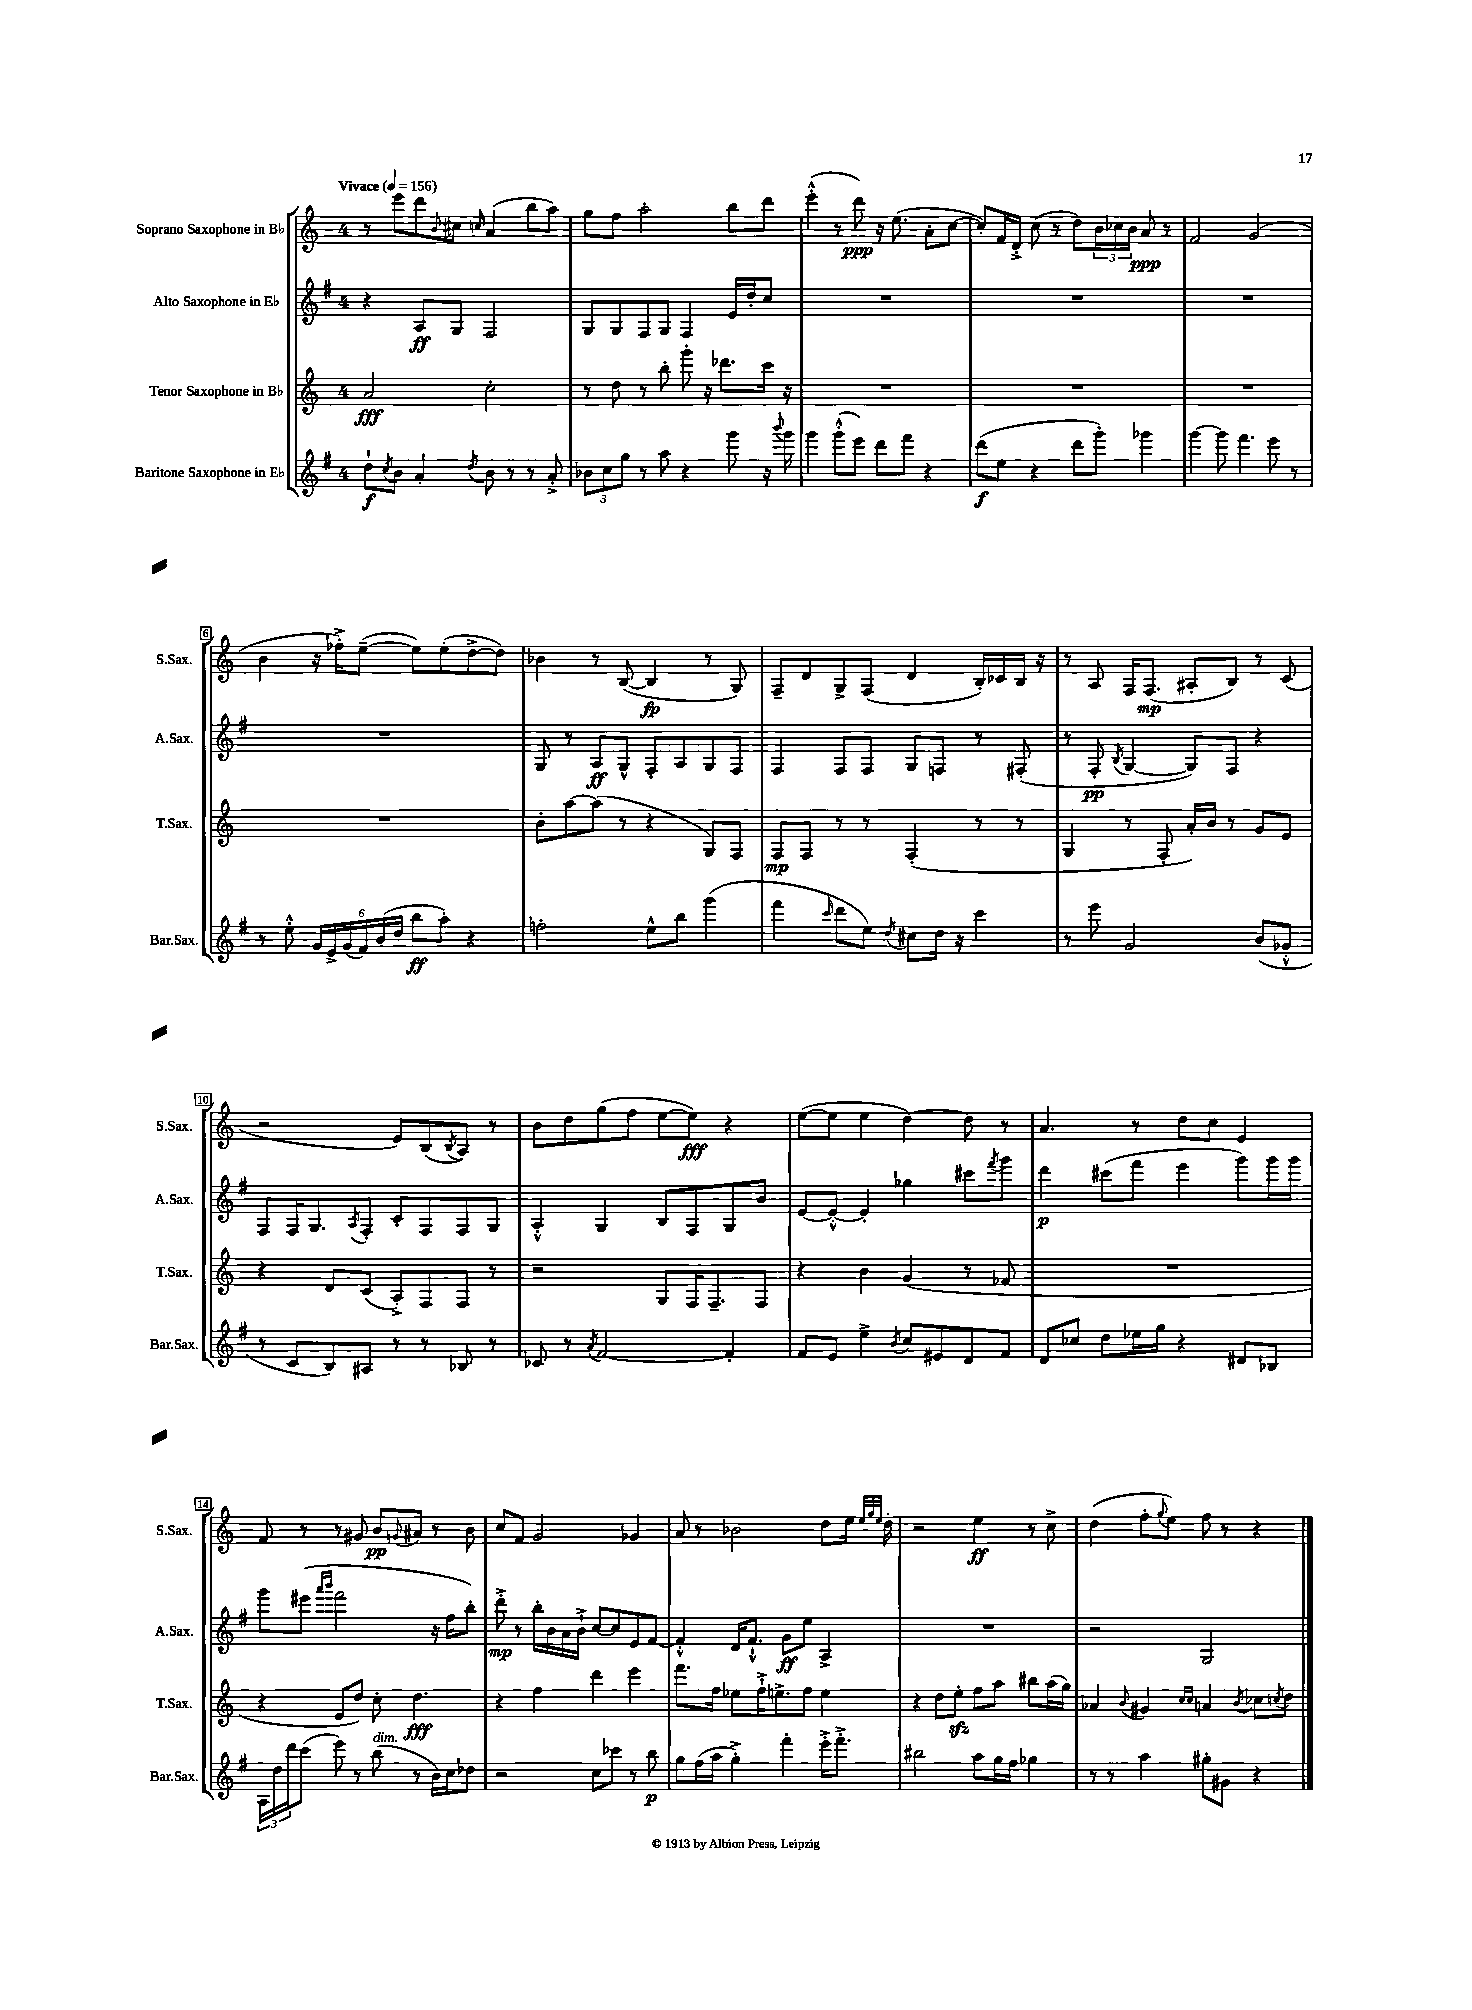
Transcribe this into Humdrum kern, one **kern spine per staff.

**kern	**kern	**kern	**kern
*staff4	*staff3	*staff2	*staff1
*clefG2	*clefG2	*clefG2	*clefG2
*k[f#]	*k[]	*k[f#]	*k[]
*M4/4	*M4/4	*M4/4	*M4/4
*MM156	*MM156	*MM156	*MM156
8dd`	2a	4r	8r
8qcc	.	.	.
8b	.	.	8eee
4a'	.	8A	8ddd
.	.	.	8qqb
.	.	8G	8cc#
8qdd	.	.	16qqcc
8b	2cc'	2F#	(4a
8r	.	.	.
8r	.	.	8bb
8a'^	.	.	8aa)
=	=	=	=
12b-	8r	8G	8gg
12cc	.	.	.
.	8dd	8G	8ff
12gg	.	.	.
8r	8r	8F#	2aa'
8aa	8bb'	8G	.
4r	8ggg'	4F#	.
.	16r	.	.
.	8.ddd-	.	.
8ggg	.	16e	8bb
.	.	16dd'	.
16r	16ccc	8cc	8ddd
8qqbbb	.	.	.
16ggg	16r	.	.
=	=	=	=
4ggg	1r	1r	(4eee'^^
(8ggg'^^	.	.	8r
8eee)	.	.	8ddd)
8ddd	.	.	16r
.	.	.	(8.ee
8fff#	.	.	.
4r	.	.	8a'
.	.	.	[8cc
=	=	=	=
(8ddd	1r	1r	8cc'])
8ee	.	.	16f
.	.	.	16d'^
4r	.	.	(8cc
.	.	.	8r
8ddd	.	.	8dd)
8ggg')	.	.	24b
.	.	.	24cc-
.	.	.	24b
4ggg-	.	.	8a
.	.	.	8r
=	=	=	=
[4ggg	1r	1r	2f
8ggg]	.	.	.
4.fff#	.	.	.
.	.	.	(2g
8eee	.	.	.
8r	.	.	.
=	=	=	=
8r	1r	1r	4b
8ee'^^	.	.	.
24g	.	.	16r
24e^	.	.	.
.	.	.	16ff-'^)
(24g	.	.	.
24f#)	.	.	([8ee~
(24b	.	.	.
24dd	.	.	.
8bb	.	.	8ee])
8aa')	.	.	(8ee'
4r	.	.	[8dd^
.	.	.	8dd])
=	=	=	=
2ff'	8b'	8G	4b-
.	[8aa	8r	.
.	(8aa]	8A	8r
.	8r	8G^^	([8B
8ee^^	4r	8F#'	4B]
8bb	.	8A	.
(4ggg	8G)	8G	8r
.	8F	8F#	8G)
=	=	=	=
4fff#	8F	4F#	8F~
.	8F	.	8d
16qqccc	.	.	.
8ddd	8r	8F#	8G^
8ee)	8r	8F#	(8F
8qdd	.	.	.
8cc#	(4F'	8G	4d
16dd	.	8F	.
16r	.	.	.
4ccc	8r	8r	16B')
.	.	.	16c-
.	8r	(8F#'	16B
.	.	.	16r
=	=	=	=
8r	4G	8r	8r
8eee	.	8F#'	8A
.	.	8qB	.
2g	8r	[4G	16F
.	.	.	(8.F
.	8F'	.	.
.	16a')	8G])	8A#'
.	16b	.	.
.	8r	8F#	8B)
(8b	8g	4r	8r
8g-'^^	8e	.	(8c
=	=	=	=
8r	4r	8F#	2r
8c	.	16F#	.
.	.	8.G	.
8B)	8d	.	.
.	.	8qA	.
8A#	(8c	8F#'	.
8r	8A'^)	8c'	8e)
8r	8F	8F#	(8B
.	.	.	8qB
8B-	8F	8F#	8A)
8r	8r	8G	8r
=	=	=	=
8c-	2r	4A'^^	8b
8r	.	.	8dd
8qa	.	.	.
[2f#	.	4G	(8gg
.	.	.	8ff
.	8G	8B	[8ee
.	16F	8F#	8ee])
.	8.F~	.	.
4f#']	.	8G	4r
.	8F	8b	.
=	=	=	=
8f#	4r	[8e	([8ee
8e	.	8e'^^_	8ee]
4ee^	4b	4e']	4ee
8qb	.	.	.
8cc	(4g	4gg-	[4dd)
8e#	.	.	.
8d	8r	8ccc#	8dd]
.	.	8qfff#	.
8f#	8f-	8ggg	8r
=	=	=	=
8d	1r	4ddd	4.a
8cc-	.	.	.
8dd	.	(8ccc#	.
16ee-	.	8fff#	8r
16gg	.	.	.
4r	.	4eee	8dd
.	.	.	8cc
8d#	.	8ggg)	4e
8B-	.	16ggg	.
.	.	16ggg	.
=	=	=	=
24A	4r	8ggg	8f
24dd	.	.	.
24ddd	.	.	.
(8ccc	.	(8eee#	8r
.	.	16qqaaa	.
.	.	16qqbbb	.
8eee)	8e	2fff#	8r
8r	8dd)	.	8g#
(8bb	8cc'	.	8b
.	.	.	8qqg
8r	4.dd	.	8a#
16b)	.	16r	8r
16cc	.	16ff#	.
8dd-	.	8bb')	8b
=	=	=	=
2r	4r	8ddd'^	8cc
.	.	8r	8f
.	4ff	16bb'	2g
.	.	16b	.
.	.	16a	.
.	.	16b`^	.
8cc	4ddd	[8cc	.
8ccc-	.	8cc]	.
8r	4eee	8e	4g-
8bb	.	[8f#	.
=	=	=	=
8gg	8.fff	4f#'^^]	8a
(16ff#	.	.	8r
16aa	16ff	.	.
4gg'^)	8ee-	16d	2b-
.	.	8.f#`^^	.
.	16ff`^	.	.
.	8.ee^	.	.
4fff#'	.	8g	.
.	8ff	8ee	.
16eee'^	4ee	4A^	8dd
8.fff#'^	.	.	.
.	.	.	16ee
.	.	.	32qqee
.	.	.	32qqgg
.	.	.	32qqee
.	.	.	16dd'
=	=	=	=
2bb#	4r	1r	2r
.	8dd	.	.
.	8ee'	.	.
8aa	8ff	.	4ee
16gg	8aa	.	.
16ff#	.	.	.
4gg-	8bb#	.	8r
.	(16aa	.	8cc^
.	16gg)	.	.
=	=	=	=
8r	4a-	2r	(4dd
8r	.	.	.
.	8qqb	.	.
4aa	4g#	.	8ff'
.	.	.	8qqgg
.	.	.	8ee)
.	16qqcc	.	.
.	16qqcc	.	.
8gg#'	4a	2G	8ff
8g#	.	.	8r
.	8qb	.	.
4r	8cc-	.	4r
.	8qcc	.	.
.	8dd	.	.
==	==	==	==
*-	*-	*-	*-
